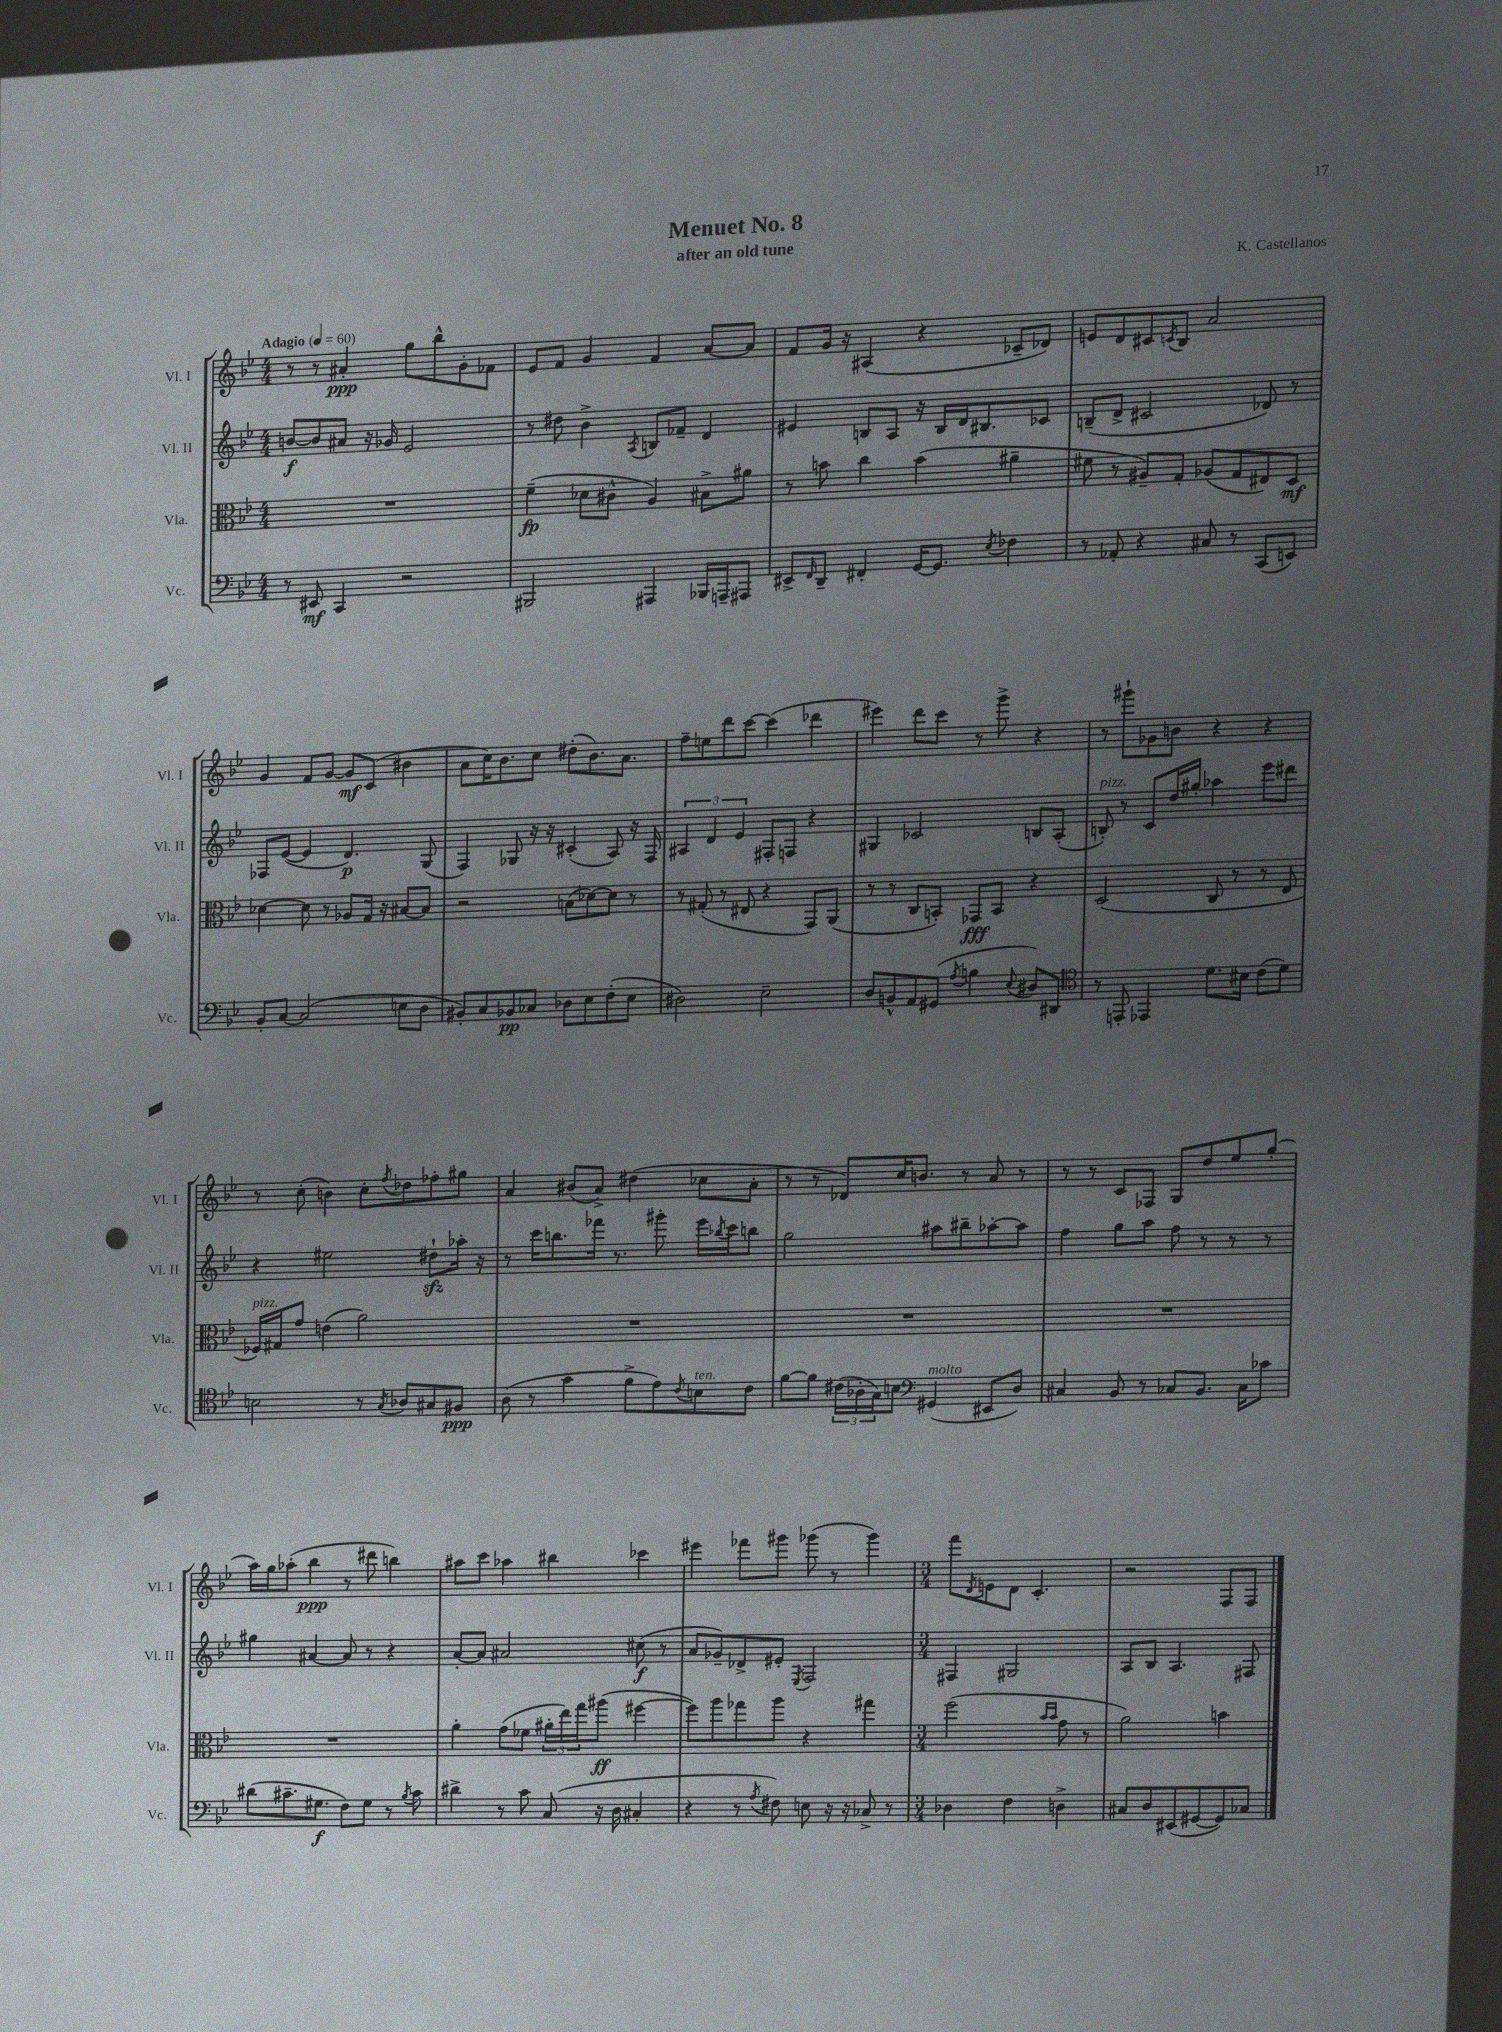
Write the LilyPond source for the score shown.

\header { title = "Menuet No. 8" composer = "K. Castellanos" subtitle = "after an old tune" }
<<
\new StaffGroup <<
\new Staff = "s0" \with { instrumentName = "Vl. I" shortInstrumentName = "Vl. I" } {
    \clef treble \key bes \major \numericTimeSignature \time 4/4 \tempo "Adagio" 4 = 60
    r8 r8 ais'4-.\ppp g''8 bes''8-^ g'8-. fes'8 |
    ees'8 f'8 g'4 f'4 a'8~ a'8 |
    f'8 g'16 r16 ais4( r4 ces'8-- des'8) |
    e'8 d'8 cis'8 \acciaccatura { c'8 } bes8 a'2 |
    g'4 f'8 g'8~ g'8\mf c'8( bis'4 |
    a'8 c''16) bes'8. c''8 dis''8-.( bes'8.) a'8. |
    f''8-- e''8 d'''8 c'''8~ c'''4( des'''4 |
    eis'''4) d'''8 c'''8 r8 g'''8-> r4 |
    r8 gis'''8-! ges'8 b'8 r4 r4 |
    r8 c''8-.( b'4) c''8-. \acciaccatura { f''8 } des''8 fes''8-. gis''8 |
    a'4 bis'8( a'8->) dis''4( ces''8 a'8-. |
    r8 r8 des'8) c''16 b'8. r8 a'8 r8 |
    r8 r8 c'8 fes8 g8 d''8 ees''8 g''8-.( |
    a''16) g''16 aes''8-.( bes''4\ppp r8 dis'''8 b''4) |
    ais''8 c'''8 aes''4 bis''4 ces'''4 |
    eis'''4 fes'''8 gis'''8 ges'''8( r8 ges'''4) |
    \numericTimeSignature \time 3/4 f'''8 \acciaccatura { d'8 } e'8 d'8 c'4.-. |
    r2 f8 f8 \bar "|." |
}
\new Staff = "s1" \with { instrumentName = "Vl. II" shortInstrumentName = "Vl. II" } {
    \clef treble \key bes \major \numericTimeSignature \time 4/4
    b'8~\f b'8 ais'8 r16 ges'16 ees'2 |
    r8 dis''8 bes'4-> \acciaccatura { a8 } b8 fes'8-- d'4 |
    eis'4 b8 a8 r16 b16 d'16 bis8. ces'8 |
    b8--( d'8-> cis'2 des'8) r8 |
    fes8 ees'8~( ees'4 d'4.\p) g8( |
    f4) ges8 r16 r16 cis'4-.( a8) r16 f16 |
    \tuplet 3/2 { ais4 d'4 ees'4 } fis8-. f8 r4 |
    gis4 ces'2 b8 a8-.( |
    b8-.^\markup { \italic "pizz." }) r8 c'8 d''16 gis''16-. aes''4 ees'''8 dis'''8 |
    r4 eis''2 dis''8-!\sfz aes''16-. r16 |
    r8 c'''16 b''8. fes'''16 r8. gis'''8-. ees'''16 \acciaccatura { bes''8 } c'''16 b''8 |
    g''2 ais''8 bis''8-- aes''8~-. aes''8 |
    f''4 g''8 a''8 f''8 r8 r8 r8 |
    gis''4 ais'4~ ais'8 r8 r4 |
    a'8~-. a'8 ais'2 cis''8\f( r8 |
    a'8 ges'8--) des'8-> eis'8-. \acciaccatura { ees8 } f2 |
    \numericTimeSignature \time 3/4 fis4 gis2 |
    a8 bes8 a4. fis8 \bar "|." |
}
\new Staff = "s2" \with { instrumentName = "Vla." shortInstrumentName = "Vla." } {
    \clef alto \key bes \major \numericTimeSignature \time 4/4
    R1 |
    f'4--\fp( des'8 cis'8-^ a4) bis8-> ais'8 |
    r8 b'8 c''4 b'4( ais'4-- |
    fis'8 r8 ais8--) g8-. aes8( g8 eis8) d8\mf |
    des'4~ des'8 r8 aes8 g16 r16 bis8~ bis8 |
    r2 b8( des'8~) des'8 r8 |
    r8 gis8-.( r8 eis8 r4 g,8) a,8( |
    r8 r8 c8 b,8-.) ges,8\fff b,8 r4 |
    d2( c8 r8 r8 ees8 |
    fes16^\markup { \italic "pizz." }) gis16 g'8 e'4( a'2) |
    R1 |
    R1 |
    R1 |
    R1 |
    a'4-. g'8( fes'8 \tuplet 3/2 { ais'16-. ees''16) g''16 } ais''8\ff( fis''4~ |
    fis''8) a''8 ges''8 a''8 r4 gis''4 |
    \numericTimeSignature \time 3/4 f''2( \grace { bes'16 bes'16 } g'8 r8 |
    a'2) b'4 \bar "|." |
}
\new Staff = "s3" \with { instrumentName = "Vc." shortInstrumentName = "Vc." } {
    \clef bass \key bes \major \numericTimeSignature \time 4/4
    r8 eis,8\mf c,4 r2 |
    bis,,2 ais,,4 bes,,16 a,,16-- ais,,8 |
    eis,8-> \grace { f,16 } d,8-- fis,4-. g,16~ g,8. \acciaccatura { ees8 } fes4 |
    r8 aes,8-. r4 cis8 r8 c,8( e,8) |
    bes,8-. c8~ c2( e8 d8 |
    bis,8-.) c8 bes,8\pp ces8 des8 ees8 f8-.( ees8 |
    dis2) ees2-- |
    d8 b,8-^ a,8 gis,8( \acciaccatura { a8 } b4 \appoggiatura { ees8 } dis8) dis,8 |
    \clef tenor r8 e,8-. ees,4 d'8. bis16 c'8( d'8) |
    b2 r8 \acciaccatura { g8 } aes8 gis8 fis8\ppp |
    a8( r8 g'4 f'8-> ees'8) \acciaccatura { c'8 } b8^\markup { \italic "ten." } c'8 |
    f'8~ f'8 \tuplet 3/2 { cis'16( aes16-. g16) } b8 \clef bass gis,4^\markup { \italic "molto" }( eis,8 d8) |
    cis4 bes,8 r8 ces8 bes,8. ces16 ces'8 |
    dis'8( cis'8.-- gis8.\f f8) gis8 r8 \acciaccatura { bes8 } cis'8 |
    dis'4-> r8 c'8 c8( r16 d16 cis4-. |
    r4 r8 \acciaccatura { a8 } fis8) e8 r16 r16 ces8-> r8 |
    \numericTimeSignature \time 3/4 des4 f4 d4-> |
    cis8 d8 eis,8( gis,8~ gis,8) ces8 \bar "|." |
}
>>
>>
\layout { \context { \Score \remove "Bar_number_engraver" } }
